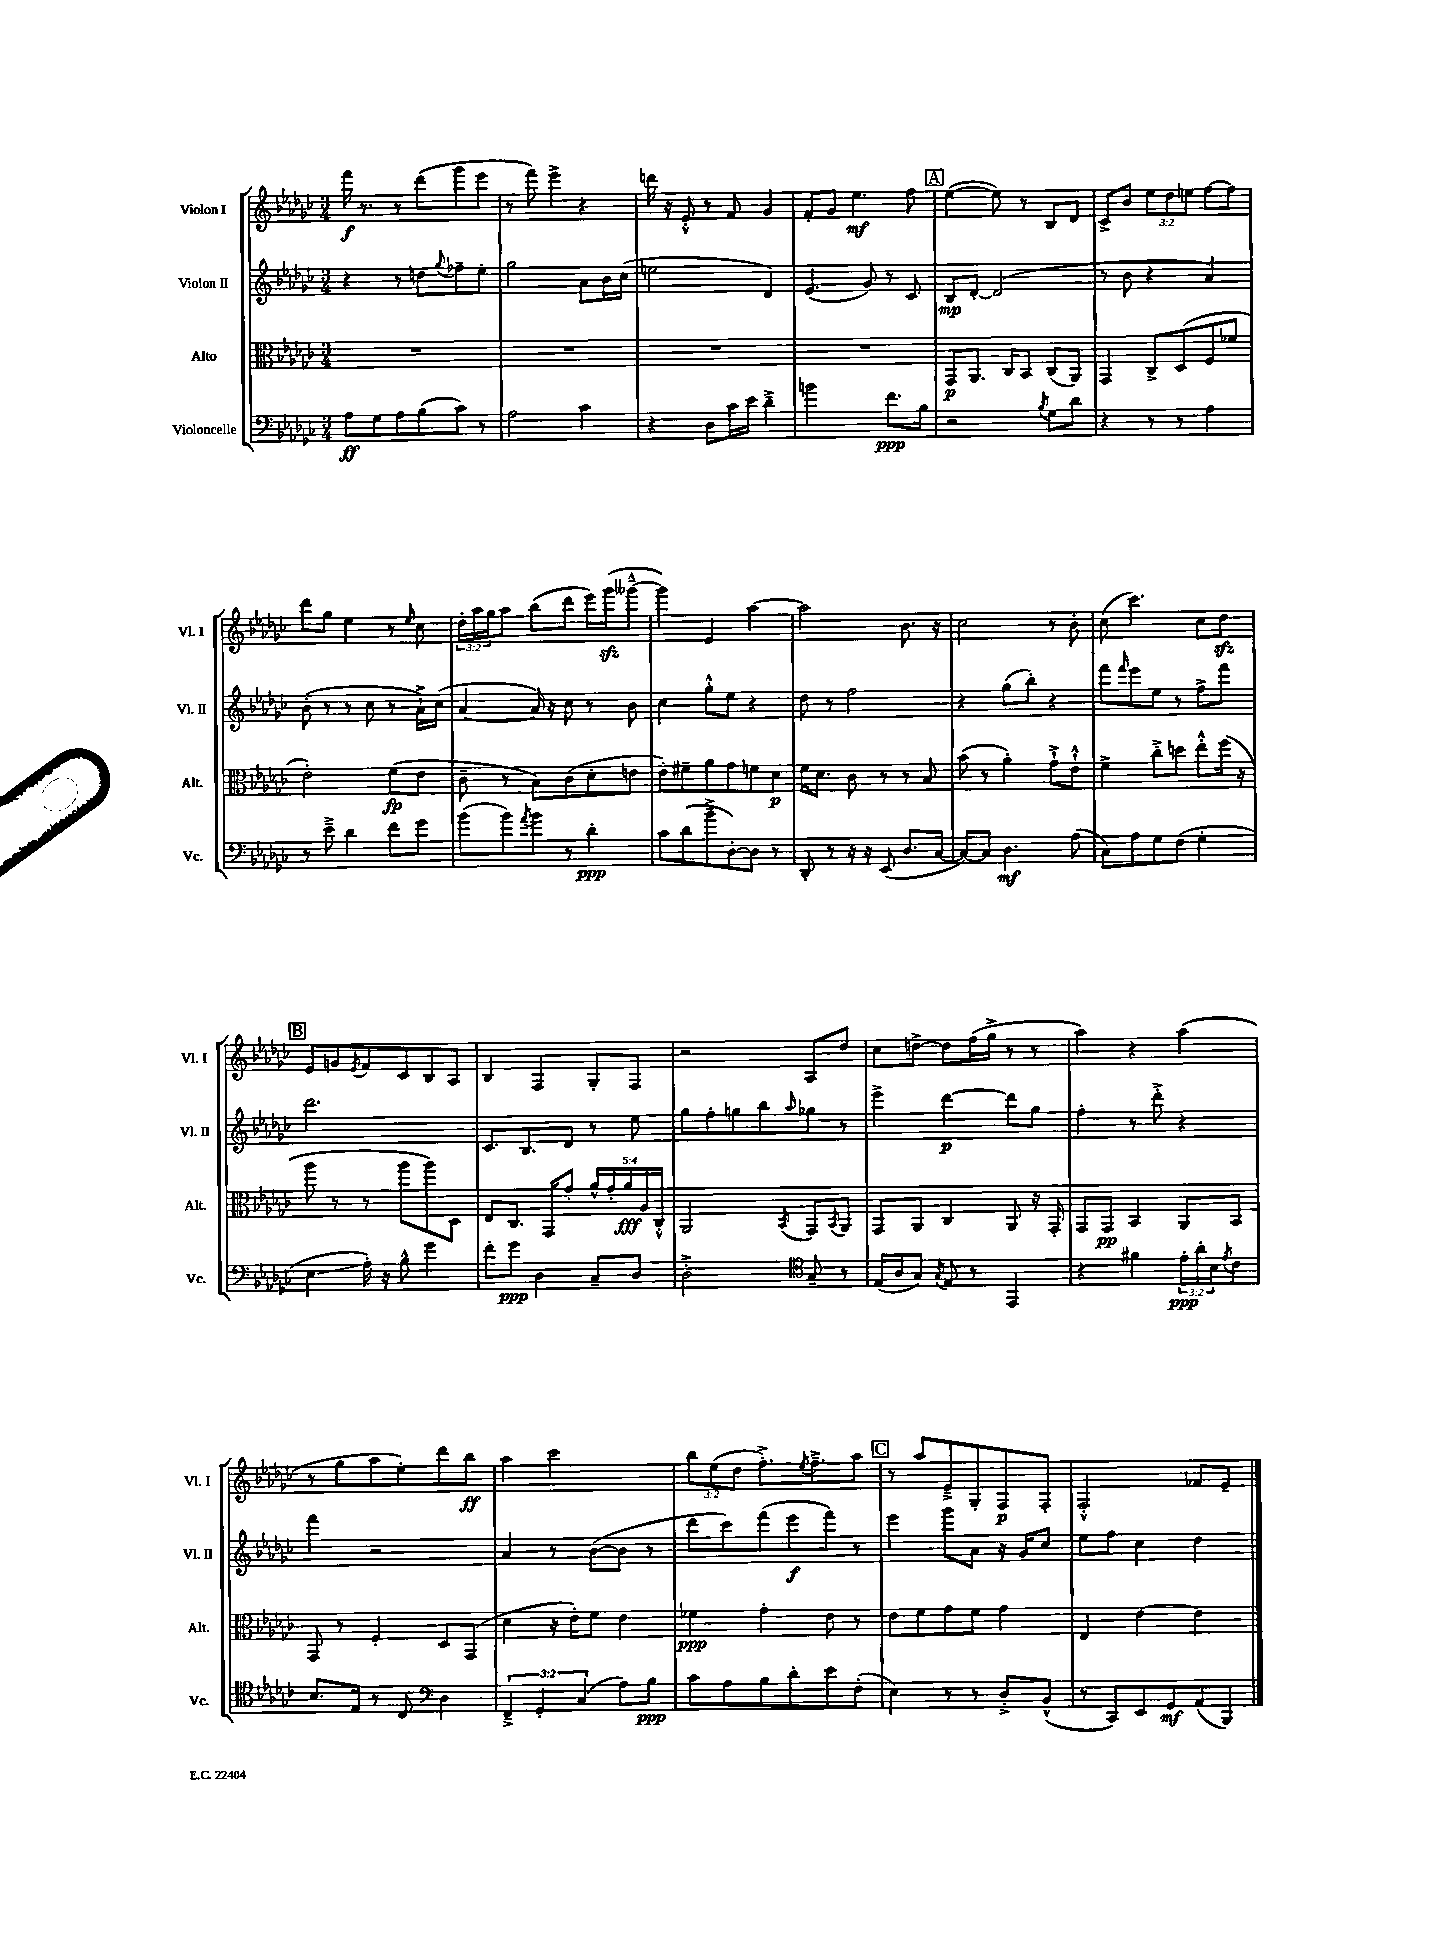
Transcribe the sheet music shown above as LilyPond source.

<<
\new StaffGroup <<
\new Staff = "s0" \with { instrumentName = "Violon I" shortInstrumentName = "Vl. I" } {
    \clef treble \key ges \major \numericTimeSignature \time 3/4 \override Staff.TupletNumber.text = #tuplet-number::calc-fraction-text
    f'''16\f r8. r8 des'''8( ges'''8 ees'''8 |
    r8 f'''8) ees'''4-> r4 |
    d'''16 r16 ees'8-.-^ r8 f'8 ges'4 |
    f'8-. ges'8 ees''4.\mf f''8 |
    \mark \markup { \box "A" } ees''4~( ees''8) r8 bes8 des'8 |
    ces'8-> bes'8 \tuplet 3/2 { ees''8 des''8 e''8 } f''8~ f''8 |
    des'''8 ges''8 ees''4 r8 \grace { ees''16 } ces''8 |
    \tuplet 3/2 { des''16-. aes''16 ges''16 } aes''8 bes''8( des'''8 ees'''16) ges'''16\sfz( geses'''8~---^ |
    geses'''4) ees'4 aes''4~ |
    aes''2 bes'8. r16 |
    ces''2 r8 bes'8-. |
    ces''8( ces'''4.) ces''8 des''8\sfz |
    \mark \markup { \box "B" } ees'8 g'8 \acciaccatura { ees'8 } f'8 ces'8 bes8 aes8 |
    bes4 f4 ges8-. f8 |
    r2 aes8 des''8 |
    ces''8 d''8~-> d''8 f''16( ges''16-> r8 r8 |
    aes''4) r4 aes''4( |
    r8 ges''8 aes''8 ees''8-.) des'''8 bes''8\ff |
    aes''4 ces'''2 |
    \tuplet 3/2 { bes''8 ees''8( des''8 } f''8.-.->) \acciaccatura { ees''8 } f''8.---> aes''8 |
    \mark \markup { \box "C" } r8 aes''8 ees'8---> ges8-. f8\p f8-. |
    f2-.-^ fes'8 ees'8-- \bar "|." |
}
\new Staff = "s1" \with { instrumentName = "Violon II" shortInstrumentName = "Vl. II" } {
    \clef treble \key ges \major \numericTimeSignature \time 3/4
    r4 r8 d''8 \appoggiatura { ges''8 } fes''8-- ees''8-. |
    ges''2 aes'8 bes'16 ces''16( |
    e''2 des'4) |
    ees'4.( ges'8) r8 ces'8 |
    \mark \markup { \box "A" } bes8\mp des'8~-. des'2( |
    r8 bes'8 r4 aes'4) |
    bes'8-.( r8 r8 ces''8 r8 aes'16-!->) ces''16( |
    aes'4~ aes'16) r16 ces''8 r8 bes'8 |
    ces''4 ges''8-.-^ ees''8 r4 |
    des''8 r8 f''2 |
    r4 ges''8( bes''8-.) r4 |
    f'''8 \grace { f'''16 } ees'''8 ees''8 r8 f''8-> f'''8 |
    \mark \markup { \box "B" } des'''2. |
    ces'8. bes8. des'8 r8 ees''8 |
    ges''8 f''8-. g''8 bes''8 \grace { aes''16 } ges''8 r8 |
    ees'''4-> des'''4~\p des'''8 ges''8 |
    f''4-. r8 des'''8-.-> r4 |
    f'''4 r2 |
    aes'4 r8 bes'8~( bes'8 r8 |
    des'''8 ces'''8) f'''8( ees'''8\f f'''8) r8 |
    \mark \markup { \box "C" } ees'''4 ges'''8 aes'8 r16 ges'16 ces''8 |
    ees''8 f''8 ces''4 des''4 \bar "|." |
}
\new Staff = "s2" \with { instrumentName = "Alto" shortInstrumentName = "Alt." } {
    \clef alto \key ges \major \numericTimeSignature \time 3/4 \override Staff.TupletNumber.text = #tuplet-number::calc-fraction-text
    R2. |
    R2. |
    R2. |
    R2. |
    \mark \markup { \box "A" } ges,8\p aes,8. ces16 bes,8 ces8( aes,8) |
    ges,4 ces8-> des8( f8 fes'8 |
    ees'2-.) f'8\fp( ees'8 |
    ces'8-- r8 bes8) ces'8( des'8-. e'8 |
    ees'8-.) fis'8-- aes'8 ges'8 f'8 des'8\p |
    f'16 des'8. ces'8 r8 r8 bes8 |
    bes'8( r8 aes'4-.) ges'8-!-> ees'8-!-^ |
    f'4-> ces''8-.-> d''8 ees''8-.-^ f''16( r16 |
    \mark \markup { \box "B" } aes''8 r8 r8 aes''8 aes''8) des8 |
    ees8 ces8. ges,16 ges'8-. \tuplet 5/4 { aes'16-^ ges'16-. aes'16\fff aes16 ces16-.-^ } |
    aes,2 \acciaccatura { bes,8 } ges,8 \acciaccatura { bes,8 } aes,8 |
    ges,8 aes,8 ces4 aes,8 r16 ges,16-. |
    ges,8 ges,8\pp bes,4 aes,8 bes,8 |
    ges,8 r8 f4-. des8 ges,8( |
    des'4 r16 ees'16-.) f'8 ees'4 |
    fes'4\ppp ges'4-. ees'8 r8 |
    \mark \markup { \box "C" } ees'8 f'8 ges'8 f'8 ges'4 |
    ees4 ees'4~ ees'4 \bar "|." |
}
\new Staff = "s3" \with { instrumentName = "Violoncelle" shortInstrumentName = "Vc." } {
    \clef bass \key ges \major \numericTimeSignature \time 3/4 \override Staff.TupletNumber.text = #tuplet-number::calc-fraction-text
    aes8\ff ges8 aes8 bes8( ces'8) r8 |
    aes2 ces'4 |
    r4 des8 ces'16 ees'16 des'4---> |
    b'2 f'8.\ppp bes16 |
    \mark \markup { \box "A" } r2 \acciaccatura { bes8 } ges8 des'8 |
    r4 r8 r8 aes4 |
    r8 ees'8---> des'4 f'8 ges'8 |
    bes'8( bes'8) \acciaccatura { aes'8 } bes'8 r8 des'4-.\ppp |
    ces'8 des'8( bes'8---> des8~-.) des8 r8 |
    des,8-. r8 r16 r16 ees,8( des8. ces16~ |
    ces8~) ces8 des4.\mf aes8( |
    ces8) aes8 ges8 f8( ges4-. |
    \mark \markup { \box "B" } ees4\glissando aes16-.) r16 bes8-^ ges'4 |
    f'8-. ges'8\ppp des4 ces8-- des8 |
    des2-.-> \clef tenor ges8-- r8 |
    ees16( aes16 ges8) \acciaccatura { ges8 } ees8 r8 ees,4 |
    r4 fis'4 \tuplet 3/2 { ees'16-.\ppp aes'16-. bes16 } \acciaccatura { ees'8 } ces'8 |
    bes8. ees16 r8 ces8 \clef bass des4 |
    \tuplet 3/2 { f,4---> ges,4-. ces4( } aes8) bes8\ppp |
    ces'8 aes8 bes8 des'8-. ees'8 f8-.( |
    \mark \markup { \box "C" } ees4) r8 r8 des8-.-> bes,8-^( |
    r8 ces,8) ees,8 ges,8\mf aes,8( bes,,8) \bar "|." |
}
>>
>>
\layout { \context { \Score \remove "Bar_number_engraver" } }
